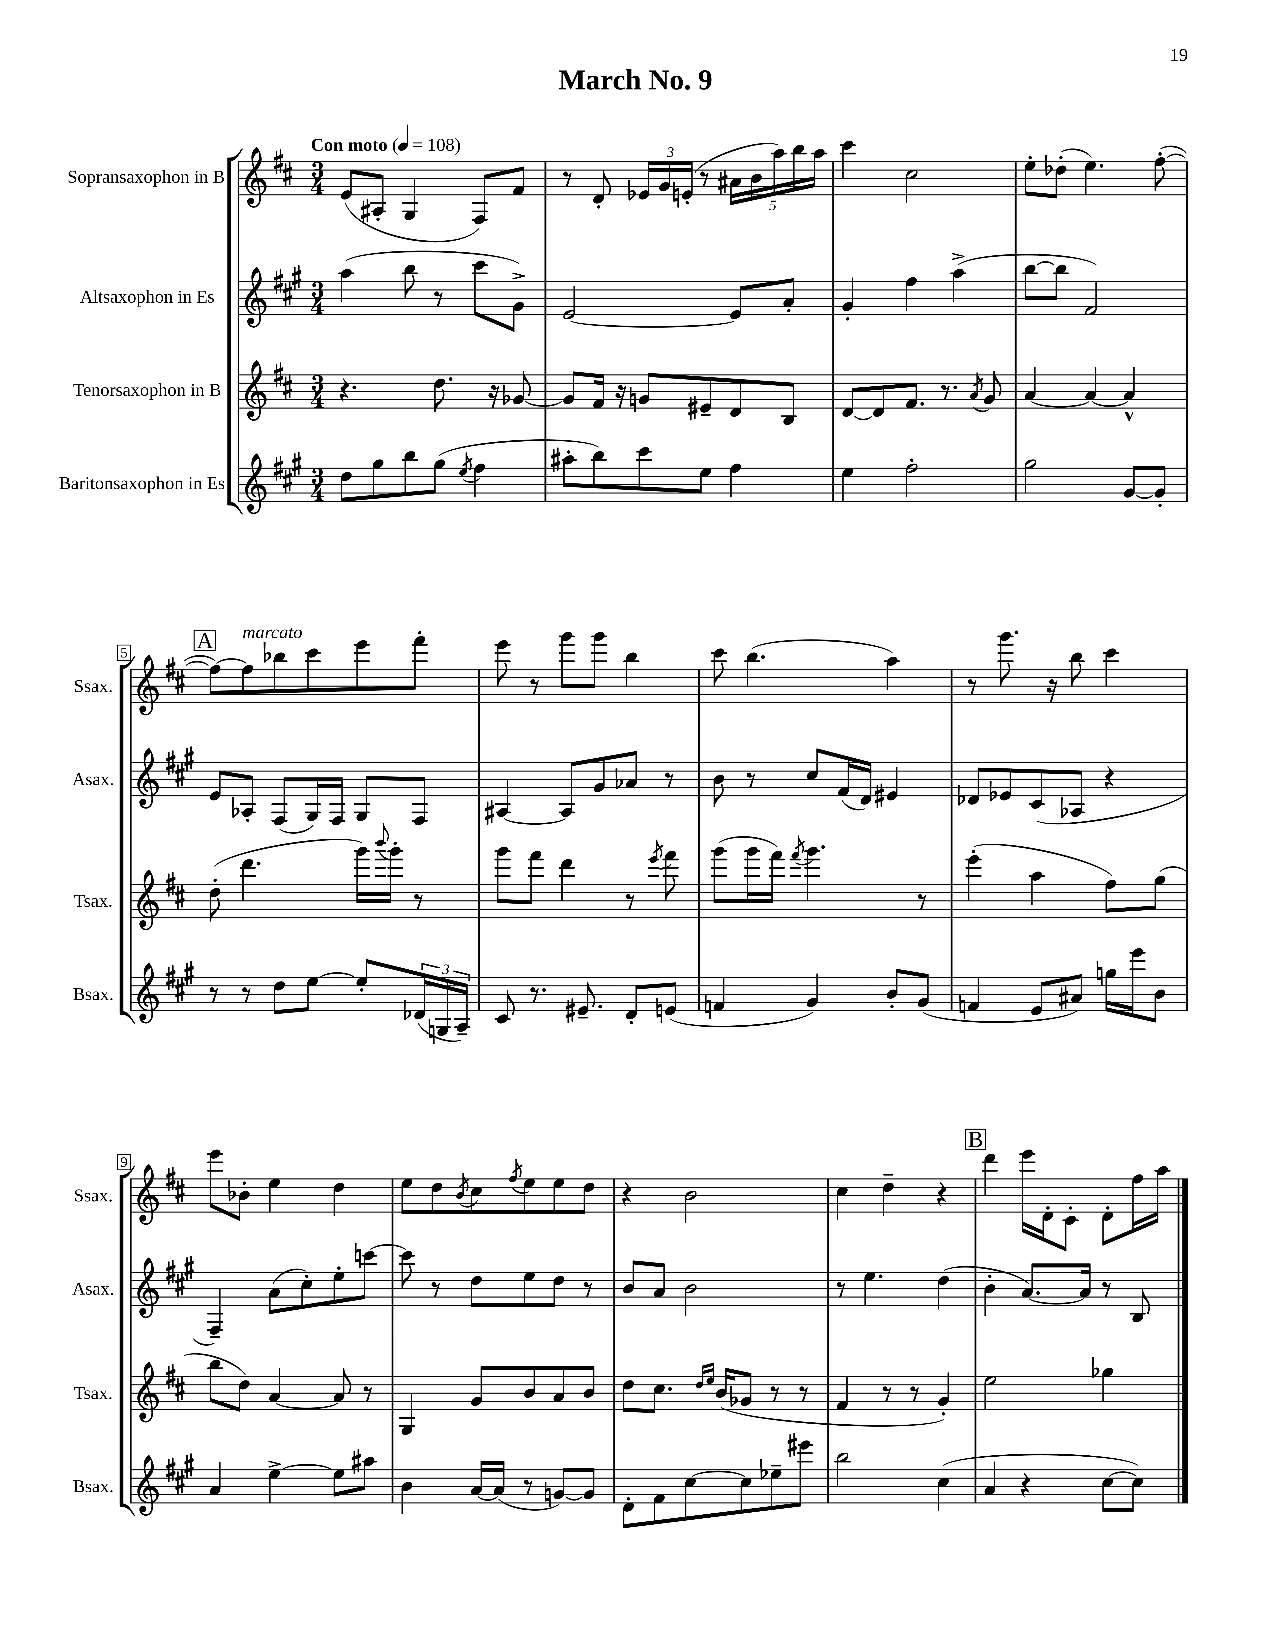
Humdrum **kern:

**kern	**kern	**kern	**kern
*staff4	*staff3	*staff2	*staff1
*clefG2	*clefG2	*clefG2	*clefG2
*k[f#c#g#]	*k[f#c#]	*k[f#c#g#]	*k[f#c#]
*M3/4	*M3/4	*M3/4	*M3/4
*MM108	*MM108	*MM108	*MM108
8dd	4.r	(4aa	(8e
8gg#	.	.	8A#'
8bb	.	8bb	4G
(8gg#	8.dd	8r	.
8qee	.	.	.
4ff#	.	8ccc#	8F#)
.	16r	.	.
.	[8g-	8g#^)	8f#
=	=	=	=
8aa#'	8g-]	[2e	8r
8bb)	16f#	.	8d'
.	16r	.	.
8ccc#	8g	.	24e-
.	.	.	24g
.	.	.	(24e'
8ee	8e#~	.	8r
4ff#	8d	8e]	20a#
.	.	.	20b
.	.	.	20aa)
.	8B	8a'	.
.	.	.	20bb
.	.	.	20aa
=	=	=	=
4ee	[8d	4g#'	4ccc#
.	8d]	.	.
2ff#'	8.f#	4ff#	2cc#
.	8.r	.	.
.	.	(4aa^	.
.	8qa	.	.
.	8g	.	.
=	=	=	=
2gg#	[4a	[8bb	8ee'
.	.	8bb]	(8dd-'
.	4a_	2f#)	4.ee)
[8g#	4a^^]	.	.
8g#']	.	.	([8ff#'
=	=	=	=
8r	(8dd'	8e	8ff#_)
8r	4.ddd	8A-'	8ff#]
8dd	.	(8F#	8bb-
[8ee	.	16G#)	8ccc#
.	.	16F#	.
8ee']	16ggg)	8G#	8eee
.	8qqbbb	.	.
.	16ggg'	.	.
(24d-	8r	8F#	8fff#'
24G	.	.	.
24A~)	.	.	.
=	=	=	=
8c#	8ggg	[4A#	8eee
8.r	8fff#	.	8r
.	4ddd	8A#]	8ggg
8.e#~	.	.	.
.	.	8g#	8ggg
8d'	8r	8a-	4bb
.	8qeee	.	.
(8e	8fff#	8r	.
=	=	=	=
4f	(8ggg	8b	8ccc#
.	16ggg	8r	(4.bb
.	16fff#)	.	.
.	8qfff#	.	.
4g#)	4.ggg	8cc#	.
.	.	(16f#	.
.	.	16d)	.
8b'	.	4e#	4aa)
(8g#	8r	.	.
=	=	=	=
4f	(4eee'	8d-	8r
.	.	8e-	8.ggg
8e	4aa	(8c#	.
.	.	.	16r
8a#)	.	8A-	8bb
16gg	8ff#)	4r	4ccc#
16eee	.	.	.
8b	(8gg	.	.
=	=	=	=
4a	8bb	4F#~)	8eee
.	8dd)	.	8b-'
[4ee^	[4a	(8a	4ee
.	.	8cc#')	.
8ee]	8a]	8ee'	4dd
8aa#	8r	[8ccc	.
=	=	=	=
4b	4G	8ccc]	8ee
.	.	8r	8dd
.	.	.	8qb
[16a	8g	8dd	8cc#
(16a]	.	.	.
.	.	.	8qff#
8r	8b	8ee	8ee
[8g)	8a	8dd	8ee
8g]	8b	8r	8dd
=	=	=	=
8d'	8dd	8b	4r
8f#	8.cc#	8a	.
[8cc#	.	2b	2b
.	16qqdd	.	.
.	16qqee	.	.
.	(16b	.	.
8cc#]	8g-	.	.
8ee-~	8r	.	.
8eee#	8r	.	.
=	=	=	=
2bb	4f#	8r	4cc#
.	.	4.ee	.
.	8r	.	4dd~
.	8r	.	.
(4cc#	4g')	(4dd	4r
=	=	=	=
4a	2ee	4b'	4ddd
4r	.	[8.a)	16eee
.	.	.	16d'
.	.	.	8c#'
.	.	16a]	.
[8cc#	4gg-	8r	8d'
8cc#])	.	8B	16ff#
.	.	.	16aa
==	==	==	==
*-	*-	*-	*-
